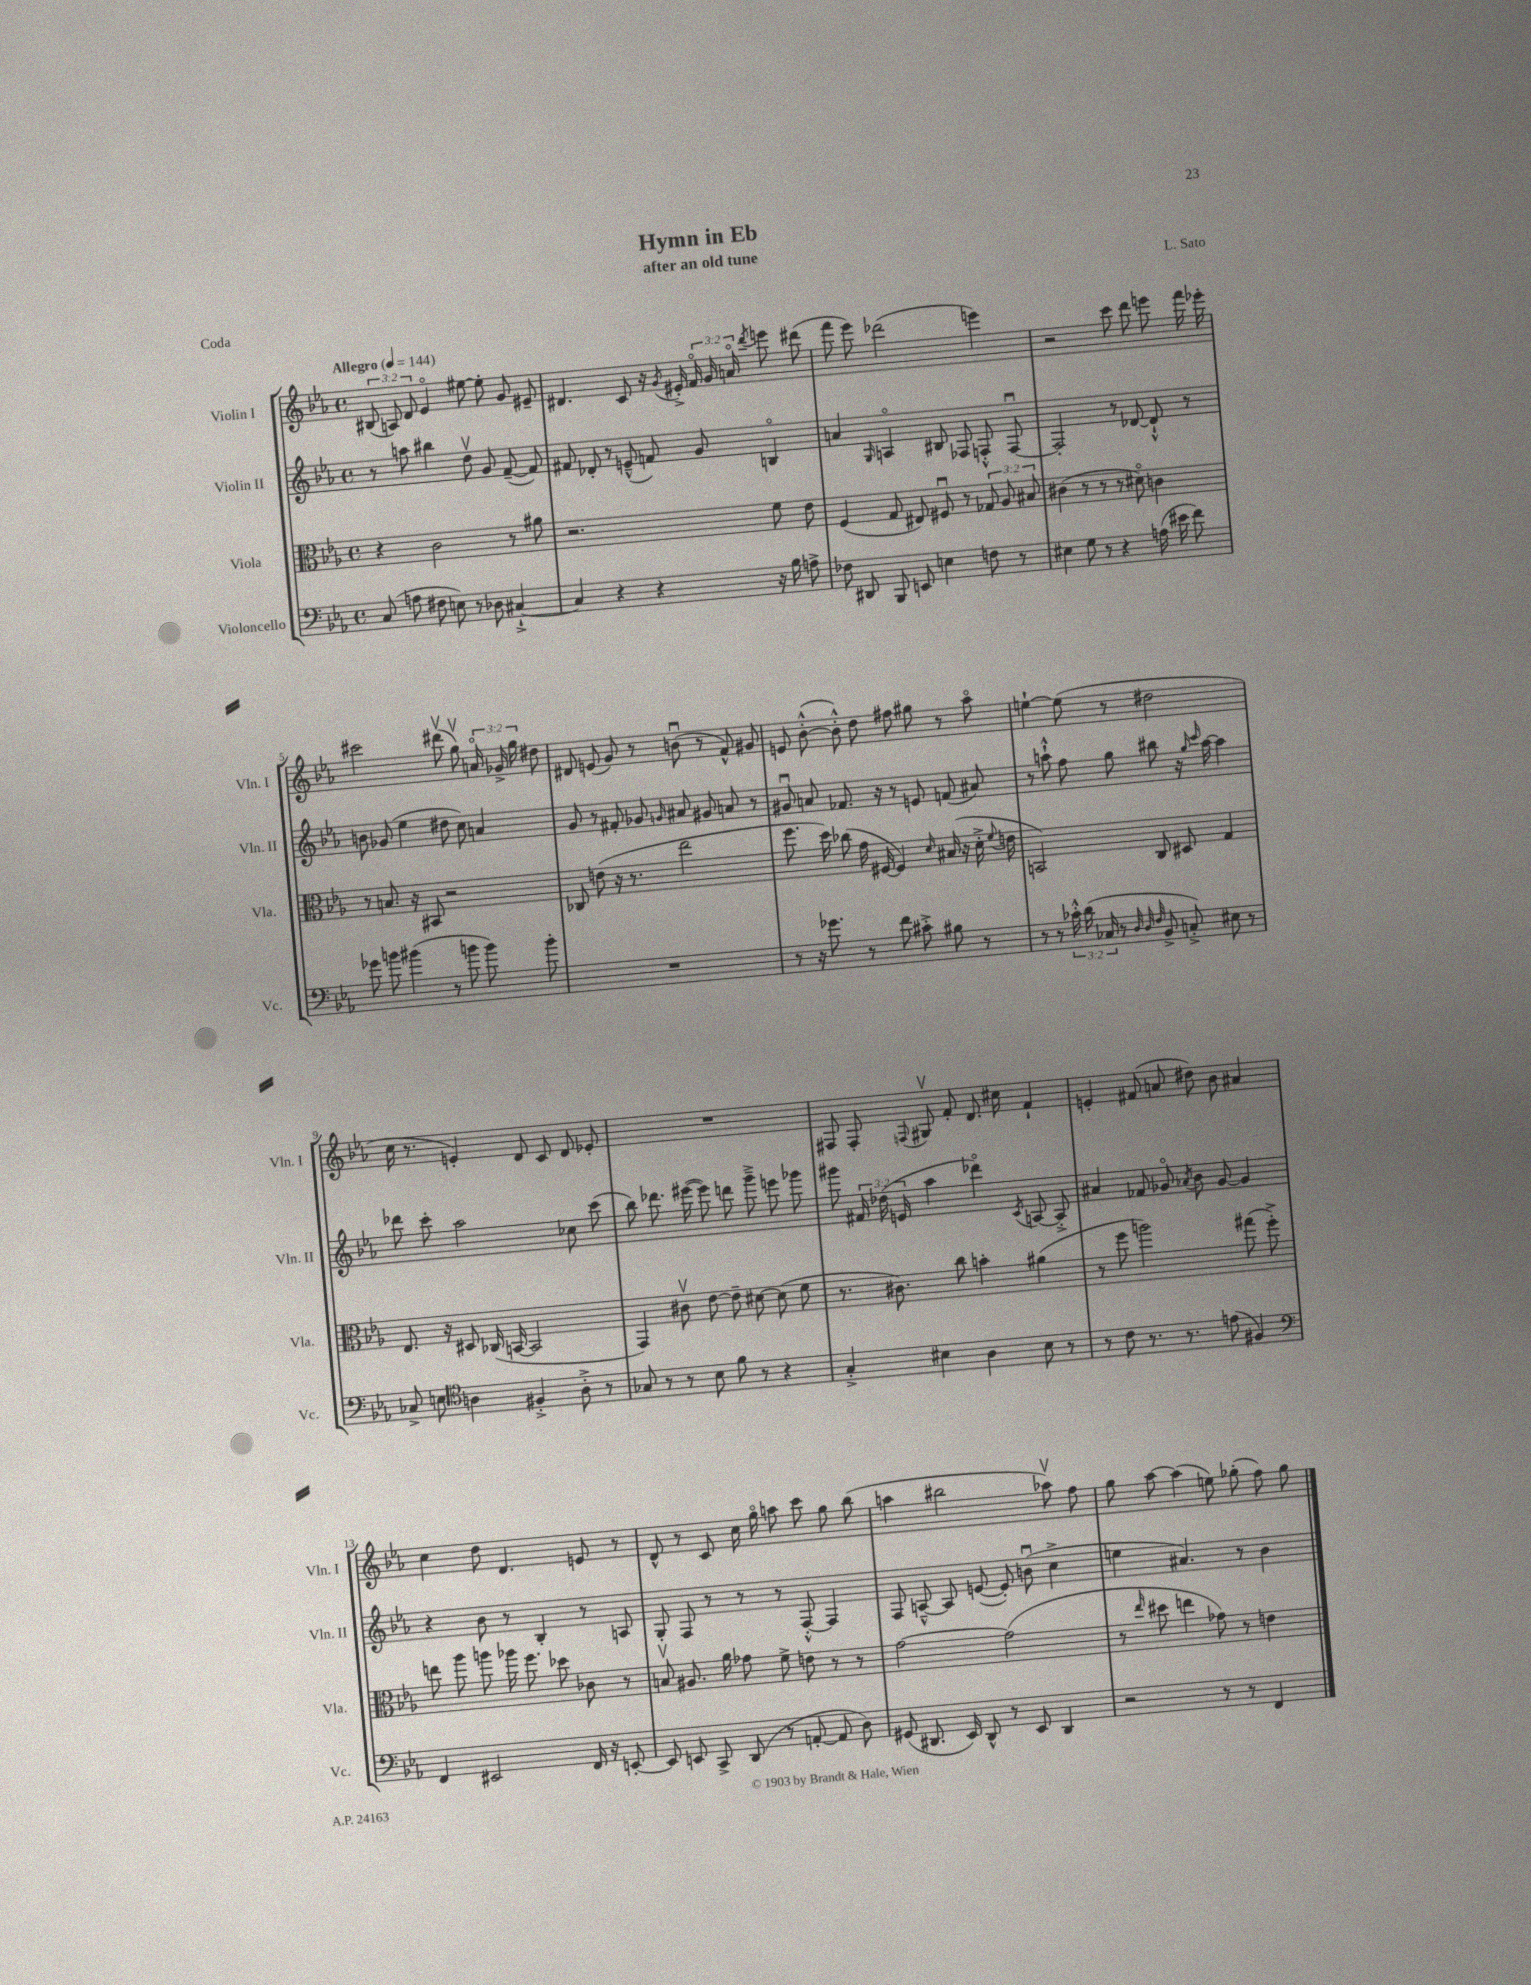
\header { title = "Hymn in Eb" composer = "L. Sato" subtitle = "after an old tune" piece = "Coda" }
<<
\new StaffGroup <<
\new Staff = "s0" \with { instrumentName = "Violin I" shortInstrumentName = "Vln. I" } {
    \clef treble \key ees \major \defaultTimeSignature \time 4/4 \override Staff.TupletNumber.text = #tuplet-number::calc-fraction-text \tempo "Allegro" 4 = 144
    \autoBeamOff \tuplet 3/2 { bis8( a8) d'8 } ees'4\flageolet eis''8~ eis''8-. g'8 eis'8-- |
    dis'4. c'8 r16 \acciaccatura { g'8 } eis'16-.-> \tuplet 3/2 { f'16\flageolet g'16 a'16\flageolet } \acciaccatura { d'''8 } e'''8 dis'''8( |
    f'''8 ees'''8) des'''2( e'''4) |
    r2 c'''8 d'''8 e'''8 f'''16 ees'''16-. |
    cis'''2 dis'''8\upbow( g''8\upbow) \tuplet 3/2 { a'16\flageolet ges'16-> g''16 } dis''8 |
    dis'8 e'8( g'8) r8 b'8\downbow( r8 f'8-^) gis'8 |
    e'8 bes'8~-.-^( bes'8-.-^) d''8 fis''8 gis''8 r8 aes''8\flageolet |
    e''4~-! e''8( r8 dis''2 |
    c''16 r8. e'4-.) d'8 c'8 d'8 ees'8-. |
    R1 |
    fis8 fis8-. \appoggiatura { f8 } gis8\upbow f'8-. d'8. cis''16 f'4-! |
    e'4-. fis'8( a'8 dis''8) bes'8 ais'4 |
    c''4 d''8 d'4. e'8 r8 |
    d'8-^ r8 c'8 c''16 g''16\flageolet a''8 c'''8 g''8 bes''8( |
    a''4 bis''2 aes''8\upbow) f''8 |
    g''8 aes''8~ aes''4( e''8) ges''8-.( f''8) ges''8 \bar "|." |
}
\new Staff = "s1" \with { instrumentName = "Violin II" shortInstrumentName = "Vln. II" } {
    \clef treble \key ees \major \defaultTimeSignature \time 4/4 \override Staff.TupletNumber.text = #tuplet-number::calc-fraction-text
    \autoBeamOff r8 a''8 bis''4 d''8\upbow g'8 f'8~--( f'8) |
    fis'8 des'8-. r8 e'8---^( f'8) g'8 b4\flageolet |
    a'4 \grace { g16 } a4\flageolet bis8 fes8 f8-.-^ f8~\downbow |
    f2-. r8 des'8~ des'8-!-^ r8 |
    b'8 ges'8( ees''4 dis''8 c''8) a'4 |
    g'8 r8 fis'8-. ges'8 \grace { g'16 } ais'8 gis'8 a'8 r8 |
    gis'8\downbow a'8 fes'8. r16 r8 e'8 f'8( ais'8) |
    r8 a''8-!-^ f''8 g''8 bis''8 r16 \grace { g''16 c'''16 } a''16~ a''4 |
    des'''8 c'''8-. aes''2 ces''8 c'''8( |
    bes''8) des'''8. eis'''16~( eis'''8) d'''8 g'''8---> e'''8 ges'''8 |
    gis'''8 \tuplet 3/2 { fis'16 des''16( e'16 } aes''4 des'''4\flageolet) \acciaccatura { c'8 } a8~ a8-.-> |
    ais'4 fes'8 ges'8\flageolet \acciaccatura { aes'8 } bes'8 ges'8~ ges'4 |
    r4 bes'8 r8 bes4-. r8 a8 |
    g8-. f8 r8 r8 r8 f8~-.-^ f4 |
    f8 a8~---^ a8 e'8~( e'8-.) b'8\downbow( c''4-> |
    e''4 ais'4.) r8 bes'4 \bar "|." |
}
\new Staff = "s2" \with { instrumentName = "Viola" shortInstrumentName = "Vla." } {
    \clef alto \key ees \major \defaultTimeSignature \time 4/4 \override Staff.TupletNumber.text = #tuplet-number::calc-fraction-text
    \autoBeamOff r4 c'2 r8 ais'8 |
    r2. f'8 ees'8 |
    f4( g8 eis8) fis8\downbow r8 \tuplet 3/2 { ges8 aes8 bis8 } |
    cis'4( r8 r8 r8 dis'8\flageolet) c'4 |
    r8 b8. r16 bis,8 r2 |
    ces8 e'8( r16 r8. ees''2 |
    f''8. d''16) ces''8( g'16 fis16~ fis4) \grace { d'16 } bis16( r16 d'16-.-> \appoggiatura { f'8 } e'16 |
    b,2) c8 dis8 g4 |
    ees8. r16 dis8 ces16( b,16~ b,2 |
    g,4) cis'8\upbow ees'8~ ees'8-- dis'8~ dis'8( f'8 |
    r8. cis'8.) c''8 b'4-. ais'4( |
    r8 f''8 a''2) gis''8( f''8-.->) |
    e''8 aes''8 a''8 aes''16 f''8. des''8 ces'8 r8 |
    b8\upbow ais8. aes'16 ges'8 f'8-> e'8 r8 r8 |
    g'2~ g'2( |
    r8 \grace { ees''16 } dis''8 e''4 ges'8) r8 e'4 \bar "|." |
}
\new Staff = "s3" \with { instrumentName = "Violoncello" shortInstrumentName = "Vc." } {
    \clef bass \key ees \major \defaultTimeSignature \time 4/4 \override Staff.TupletNumber.text = #tuplet-number::calc-fraction-text
    \autoBeamOff c8( a8 fis8 e8) r8 des8 cis4~-!-> |
    cis4 r4 r4 r16 bes16 a8-> |
    fes8 dis,8 bes,,8 e,8 e4 f8 r8 |
    eis4 g8 r8 r4 a16( eis'16 f'8) |
    ges'8 b'8 bis'4( r8 b'8 b'8) b'8-. |
    R1 |
    r8 r16 ges'8. r8 f'8 cis'8-.-> bis8 r8 |
    r8 r8 \tuplet 3/2 { ces'16-.-^ d'16( ces16 } r8 \grace { d32 d32 f32 } bes,8-> c8-.->) eis8 r8 |
    ces8-> e8 \clef tenor a4 fis4-.-> a8-.-> r8 |
    ges8 r8 r8 bes8 f'8 r8 r4 |
    g4-.-> bis4 aes4 bis8 r8 |
    r8 c'8 r8. r8. e'8( fis4) |
    \clef bass f,4 eis,2 f,16 r16 e,8~-. |
    e,8 e,8 c,8-> d,8( r8 a,8~-. a,8 d8) |
    gis,8( dis,8. ees,16) dis,8-^ r8 ees,8 dis,4 |
    r2 r8 r8 f,4 \bar "|." |
}
>>
>>
